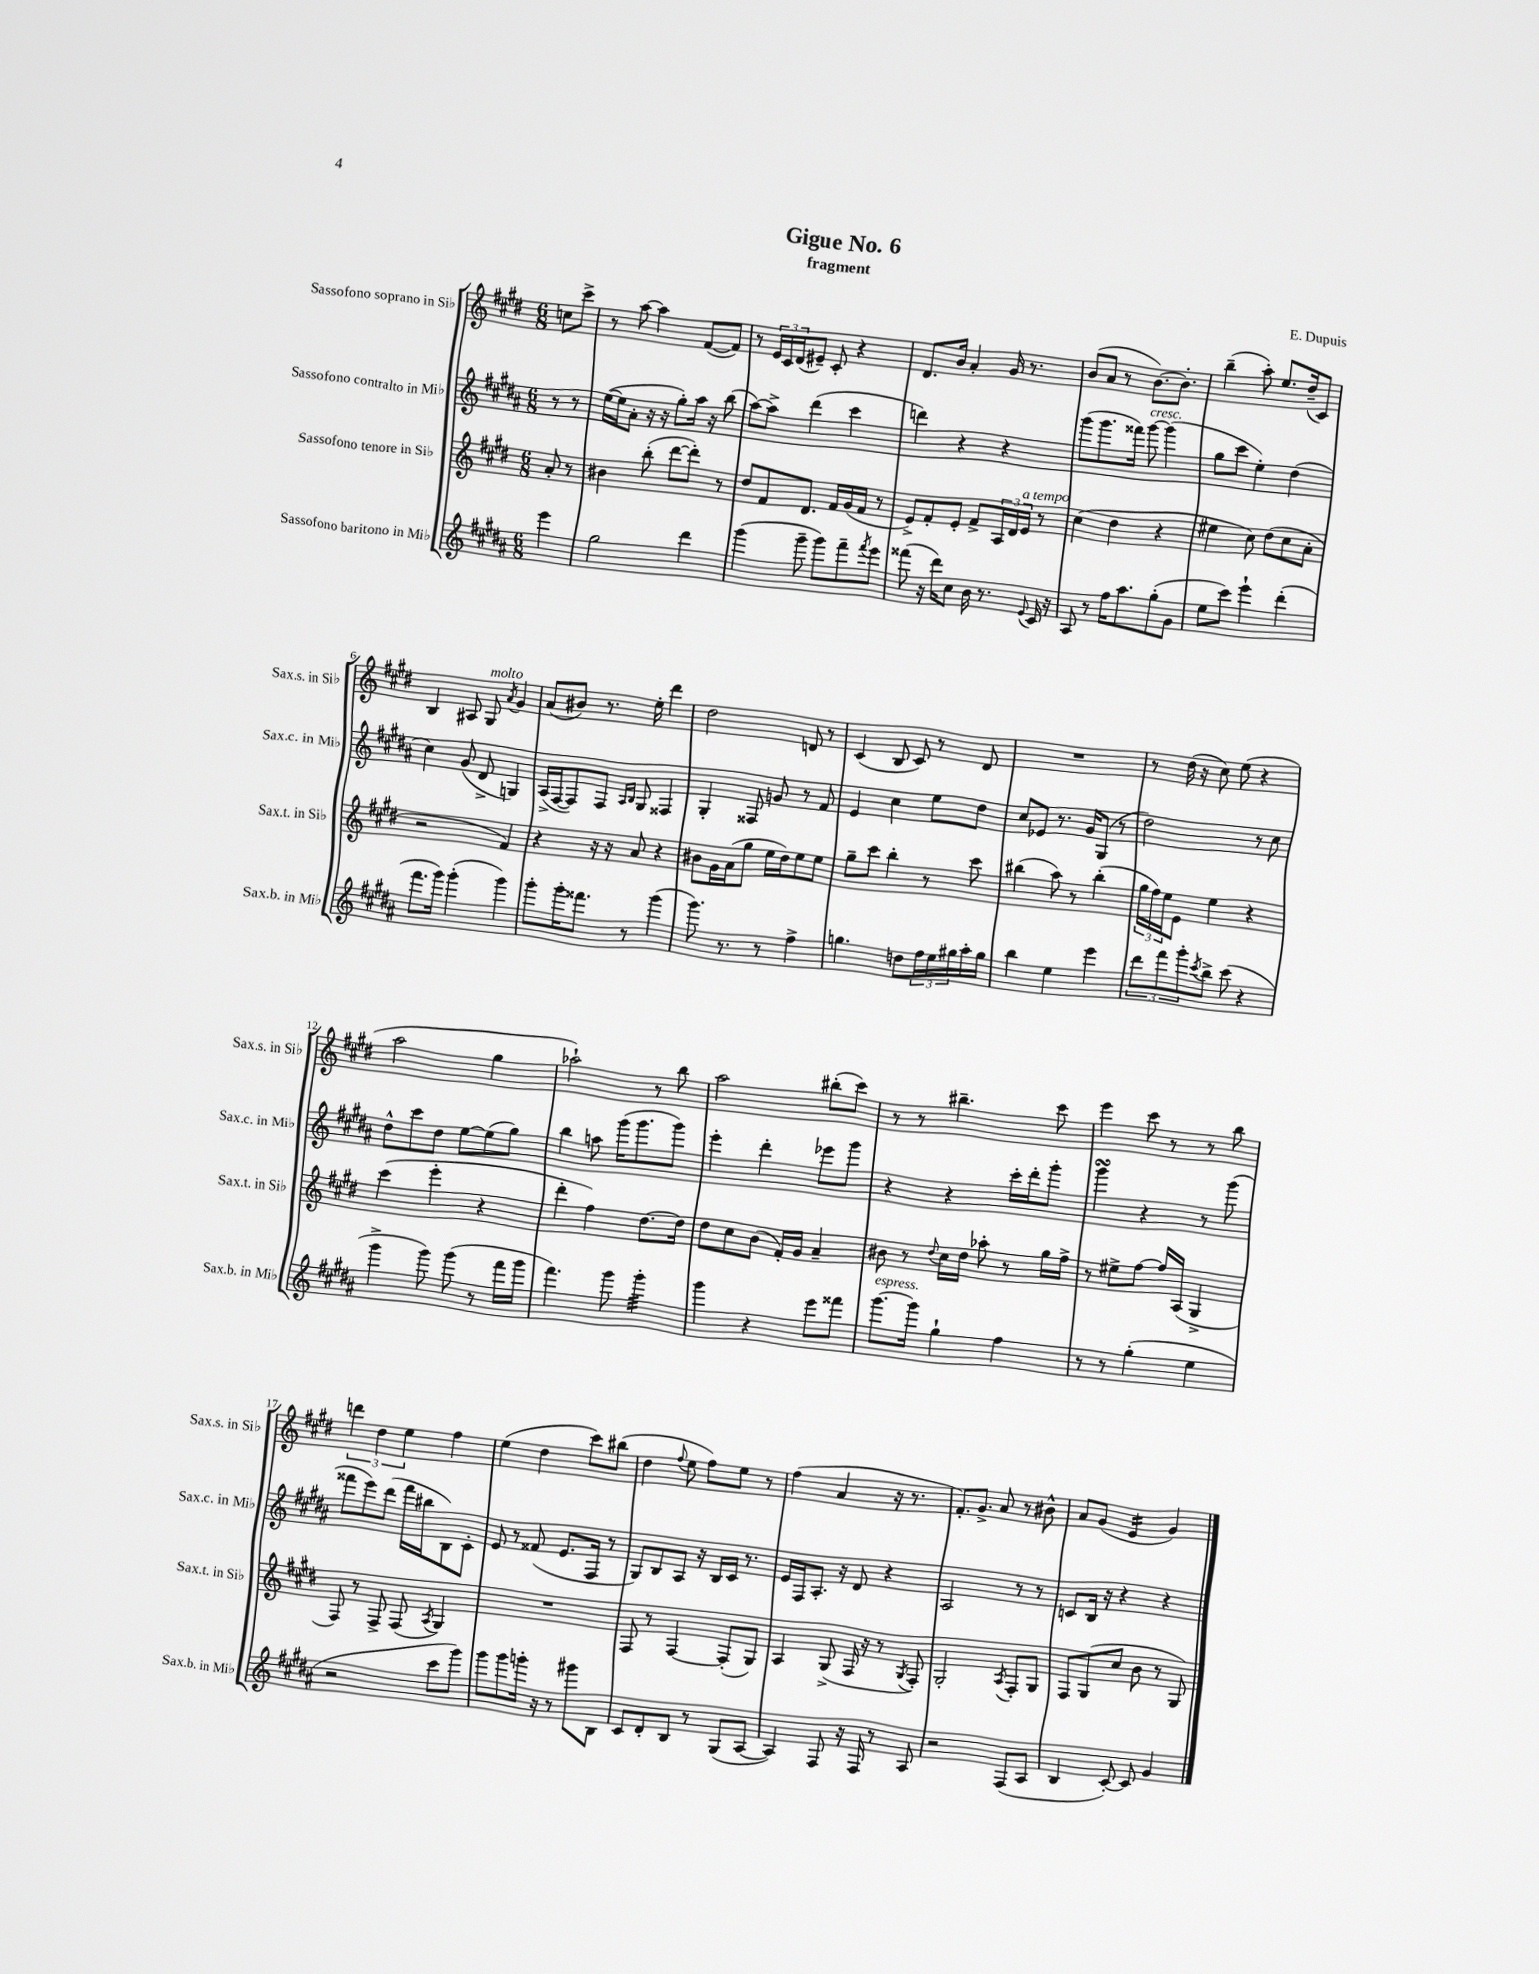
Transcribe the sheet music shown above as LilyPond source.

\header { title = "Gigue No. 6" composer = "E. Dupuis" subtitle = "fragment" }
<<
\new StaffGroup <<
\new Staff = "s0" \with { instrumentName = "Sassofono soprano in Sib" shortInstrumentName = "Sax.s. in Sib" } {
    \clef treble \key e \major \numericTimeSignature \time 6/8 \partial 4
    c''8 cis'''8-> |
    r8 a''8~ a''4 fis'8~( fis'8) |
    r8 \tuplet 3/2 { e'16 cis'16 dis'16( } eis'8--) cis'8-. r4 |
    dis'8. b'16 a'4-. gis'16 r8. |
    b'8( a'8 r8 b'8.~) b'8.-. |
    b''4--( a''8-.) e''8. dis''16--( cis'8) |
    b4 ais8 gis8^\markup { \italic "molto" } \acciaccatura { a'8 } gis'4 |
    a'8( bis'8) r8. e''16-. dis'''4 |
    dis''2 d'8 r8 |
    cis'4( b8 cis'8) r8 dis'8 |
    R2. |
    r8 dis''16( r16 cis''8) e''8( r4 |
    a''2 gis''4 |
    aes''2-!) r8 b''8 |
    a''2 bis''8-.( cis'''8) |
    r8 r8 bis''4.-- cis'''8 |
    e'''4 cis'''8 r8 r8 b''8 |
    \tuplet 3/2 { d'''4 dis''4 e''4 } fis''4 |
    e''4( dis''4 cis'''8) bis''8( |
    dis''4 \appoggiatura { fis''8 } e''8 fis''8) e''8 r8 |
    fis''4( a'4 r16 r8. |
    fis'8.-.) gis'8.-> a'8 r8 bis'8-^ |
    a'8 gis'8( e'4:16 gis'4) \bar "|." |
}
\new Staff = "s1" \with { instrumentName = "Sassofono contralto in Mib" shortInstrumentName = "Sax.c. in Mib" } {
    \clef treble \key b \major \numericTimeSignature \time 6/8 \partial 4
    r8 r8 |
    e''16~( e''16 ais'8-. r16 r16 gis''8-.) ais''16 r16 b''8( |
    ais''8~) ais''8-> dis'''4( cis'''4 |
    d'''4) r4 r4 |
    gis'''8( gis'''8. fisis'''16) gis'''8~^\markup { \italic "cresc." } gis'''4( |
    gis''8 cis'''8 e''4-.) dis''4( |
    cis''4) gis'8( dis'8-> g4) |
    ais16->( fis16~ fis8) fis8 \grace { ais16 b16 } gis8 fisis4 |
    gis4-. fisis8 g'8 r8 fis'8 |
    e'4 cis''4 e''8 dis''8 |
    cis''8 ees'8 r8. gis'16 gis8( r8 |
    dis''2) r8 cis''8 |
    dis''8-^ cis'''8 dis''8 e''8~ e''8( gis''8) |
    b''4 a''8 gis'''16( gis'''8. gis'''8) |
    e'''4-. dis'''4-. ees'''8 gis'''8 |
    r4 r4 cis'''16-. dis'''16-. gis'''8-. |
    gis'''4\turn r4 r8 gis'''8( |
    fisis'''8 e'''8) dis'''8( fisis'''16 bis''16 b8) cis'8-. |
    e'8 r8 fisis'8( e'8. fis16 r8 |
    gis8) b8 ais8 r16 b16 cis'16 r8. |
    e'16 fis16 ais8.-. r16 dis'8 r4 |
    ais2 r8 r8 |
    c'8 b16 r16 r4 r4 \bar "|." |
}
\new Staff = "s2" \with { instrumentName = "Sassofono tenore in Sib" shortInstrumentName = "Sax.t. in Sib" } {
    \clef treble \key e \major \numericTimeSignature \time 6/8 \partial 4
    a'8-. r8 |
    bis'4 b''8-.( dis'''8~ dis'''8-.) r8 |
    dis''8 fis'8 dis'8. fis'16 gis'16( fis'16 r8 |
    e'8->) fis'8-. e'8-. fis'8-> \tuplet 3/2 { a16 dis'16 e'16^\markup { \italic "a tempo" } } r8 |
    cis''4( dis''4 r4 |
    eis''4 cis''8) dis''8( cis''8 a'8-. |
    r2 fis'4) |
    r4 r16 r16 a'8 r4 |
    bis'8 gis'16 a'16( gis''8 e''16 dis''16) e''8 e''8 |
    gis''8-- cis'''8 b''4-. r8 cis'''8 |
    bis''4( a''8) r8 bis''4-.( |
    \tuplet 3/2 { gis''16 fis''16) e''16 } e'8 e''4 r4 |
    cis'''4( e'''4-. r4 |
    dis'''4-. fis''4) dis''8.~ dis''16 |
    dis''8 cis''8 b'8( fis'16-.) gis'16 a'4-- |
    bis'8 r8 \appoggiatura { dis''8 } cis''16 dis''16 aes''8-. r8 gis''16 fis''16-> |
    r8 eis''8-> fis''8~ fis''16 a16( gis4-> |
    fis8) r8 fis8-> fis8( \acciaccatura { a8 } gis4) |
    R2. |
    fis8 r8 fis4~ fis8-.( gis8) |
    a4 gis8->( fis16 r16 r8 \acciaccatura { gis8 } fis8-.) |
    gis2-. \acciaccatura { a8 } fis8-. gis8 |
    fis8 gis8( cis''8 b'8 r8 gis8) \bar "|." |
}
\new Staff = "s3" \with { instrumentName = "Sassofono baritono in Mib" shortInstrumentName = "Sax.b. in Mib" } {
    \clef treble \key b \major \numericTimeSignature \time 6/8 \partial 4
    e'''4 |
    gis''2 dis'''4 |
    gis'''4( gis'''8-- gis'''8) fis'''8-- \acciaccatura { fis'''8 } e'''8 |
    fisis'''8( r16 dis'''16) cis''8 b'16 r8. \appoggiatura { e'8 } cis'16 r16 |
    ais8 r8 fis''16 ais''8. gis''8-.( gis'8 |
    e''8 cis'''8) e'''4-! dis'''4-.( |
    fis'''8. gis'''16) gis'''4-.( gis'''4) |
    gis'''8-. gis'''16-. fisis'''8. r8 gis'''4( |
    gis'''8.) r8. r8 fis''4-> |
    g''4. d''8 \tuplet 3/2 { fis''16 e''16 gis''16 } ais''16-. gis''16 |
    b''4 e''4 e'''4 |
    \tuplet 3/2 { dis'''8 fis'''8 gis'''8-. } \acciaccatura { cis'''8 } b''8-> cis'''8( r4 |
    gis'''4-> gis'''8) gis'''8( r8 fis'''16 gis'''16 |
    fis'''4.) gis'''8 gis'''4:32-. |
    gis'''4 r4 e'''8 fisis'''8 |
    gis'''8.~^\markup { \italic "espress." } gis'''16 gis''4-! fis''4 |
    r8 r8 gis''4-.( e''4 |
    r2 cis'''8 gis'''8) |
    gis'''8 gis'''8 g'''16-. r16 r8 gis'''8 b8 |
    cis'8 dis'8-. b8 r8 gis8( ais8~ |
    ais4) fis8 r16 fis16 r8 ais8 |
    r2 fis8( ais8 |
    b4 cis'8~-.) cis'8 gis'4 \bar "|." |
}
>>
>>
